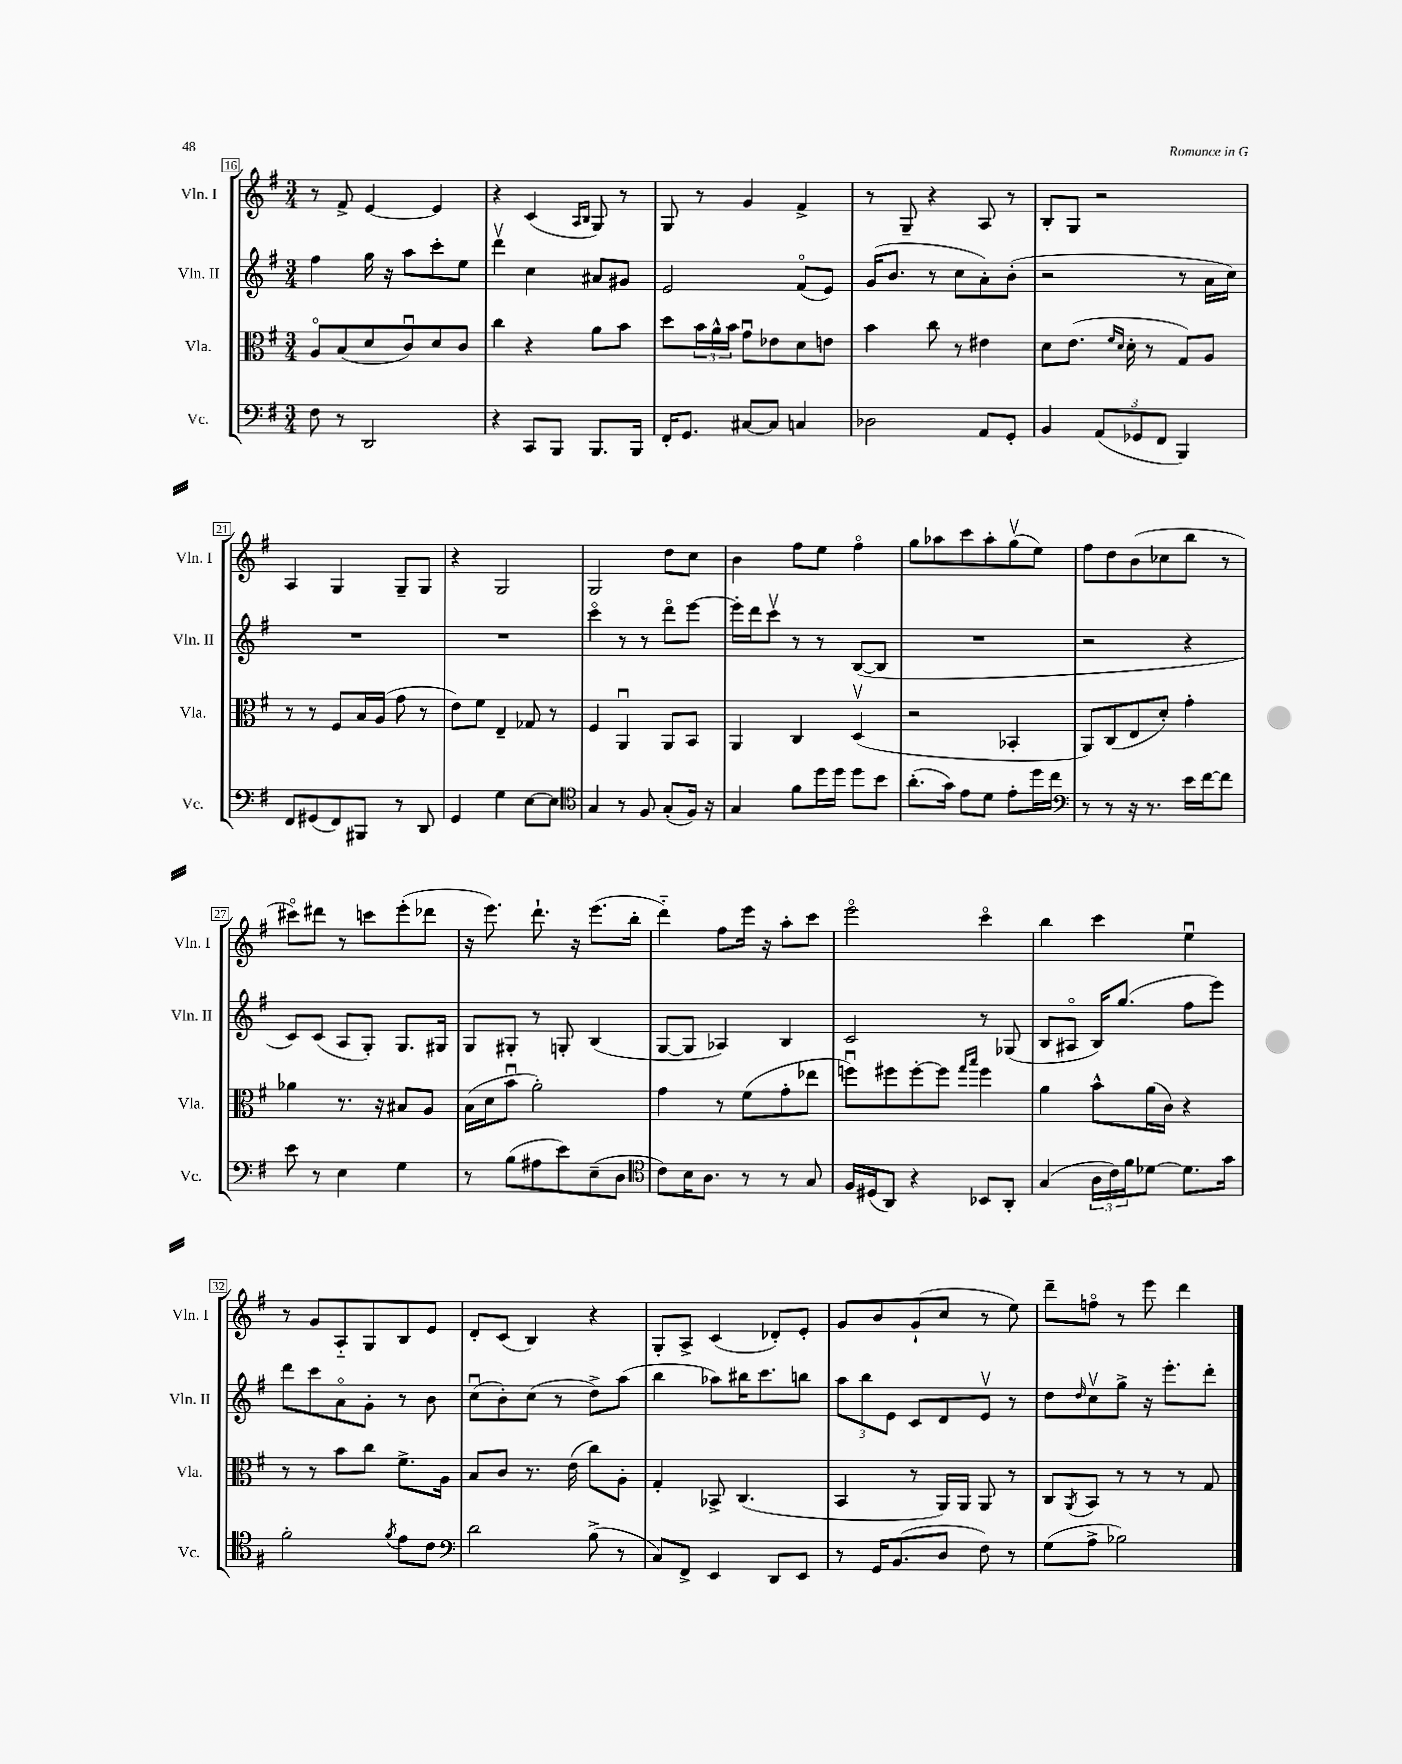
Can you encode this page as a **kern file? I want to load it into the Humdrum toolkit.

**kern	**kern	**kern	**kern
*staff4	*staff3	*staff2	*staff1
*clefF4	*clefC3	*clefG2	*clefG2
*k[f#]	*k[f#]	*k[f#]	*k[f#]
*M3/4	*M3/4	*M3/4	*M3/4
8F#	8Ao	4ff#	8r
8r	(8B	.	8f#^
2DD	8d	16gg	[4e
.	.	16r	.
.	8cu)	8aa	.
.	8d	8ccc'	4e]
.	8c	8ee	.
=	=	=	=
4r	4cc	4dddv	4r
8CC	4r	4cc	(4c
8BBB	.	.	.
.	.	.	16qqA
.	.	.	16qqB
8.BBB	8a	8a#	8G)
.	8b	8g#	8r
16BBB	.	.	.
=	=	=	=
16FF#'	8dd	2e	8G
8.GG	.	.	.
.	24b	.	8r
.	24a^^	.	.
.	24b	.	.
[8C#	8gu	.	4g
8C#]	8e-	.	.
4C	8d	(8f#o	4f#^
.	8e	8e)	.
=	=	=	=
2D-	4b	(16g	8r
.	.	8.b	.
.	.	.	8G~
.	8cc	8r	4r
.	8r	8cc	.
8AA	4e#	8a')	8A
8GG'	.	(8b'	8r
=	=	=	=
4BB	8d	2r	8B'
.	(8.e	.	8G
(12AA	.	.	2r
.	16qqf#	.	.
.	16qqd	.	.
.	16d'	.	.
12GG-	.	.	.
.	8r	.	.
12FF#	.	.	.
4BBB)	8G)	8r	.
.	8A	16a	.
.	.	16cc)	.
=	=	=	=
8FF#	8r	2.r	4A
(8GG#	8r	.	.
8FF#)	8F#	.	4G
8BBB#	16B	.	.
.	(16A	.	.
8r	8g	.	8G~
8DD	8r	.	8G
=	=	=	=
4GG	8e)	2.r	4r
.	8f#	.	.
4G	4E~	.	2G
[8E	8G-	.	.
8E]	8r	.	.
=	=	=	=
*clefC4	*	*	*
4G	4F#	4ccco	2G
8r	4AAu	8r	.
8F#	.	8r	.
(8G'	8AA	8dddo	8dd
16F#)	8BB	[8eee	8cc
16r	.	.	.
=	=	=	=
4G	4AA	16eee']	4b
.	.	16ddd	.
.	.	8cccv	.
8f#	4C	8r	8ff#
16dd	.	8r	8ee
16dd	.	.	.
8dd	(4Dv	([8B	4ff#o
8b	.	8B]	.
=	=	=	=
(8.a'	2r	2.r	8gg
.	.	.	8aa-
16g)	.	.	.
8e	.	.	8ccc
8d	.	.	8aa-'
8e'	4BB-'	.	(8ggv
16dd	.	.	8ee)
16cc	.	.	.
=	=	=	=
*clefF4	*	*	*
8r	8AA)	2r	8ff#
8r	(8C	.	8dd
16r	8E	.	(8b
8.r	.	.	.
.	8d')	.	8cc-
16e	4g'	4r	8bb
[16f#	.	.	.
8f#]	.	.	8r
=	=	=	=
8e	4a-	8c)	8ccc#o)
8r	.	(8c	8ddd#
4E	8.r	8A	8r
.	.	8G')	8ccc
.	16r	.	.
4G	8B#	8.G	(8eee'
.	8A	.	8ddd-
.	.	16G#	.
=	=	=	=
8r	(16B	8G	16r
.	16d	.	8.eee)
(8B	8bu	8G#'	.
8A#	2a')	8r	8.ddd`
8e)	.	8G'	.
.	.	.	16r
(8E~	.	(4B	(8.eee
8D	.	.	.
.	.	.	16bb'
=	=	=	=
*clefC4	*	*	*
8c)	4g	[8G	4ddd'~)
16B	.	8G]	.
8.A	.	.	.
.	8r	4A-)	8ff#
8r	(8f#	.	16eee
.	.	.	16r
8r	8g'	4B	8aa'
8G	8ee-	.	8ccc
=	=	=	=
16F#	8ffu)	2c	2eeeo
(16D#	.	.	.
8AA)	8ff#	.	.
4r	[8ff#'	.	.
.	8ff#]	.	.
.	16qqgg	.	.
.	16qqbb	.	.
8BB-	4ff#	8r	4ccco
8AA'	.	(8G-	.
=	=	=	=
(4G	4a	8B	4bb
.	.	8A#o	.
24A	8b^^	16B)	4ccc
24c)	.	.	.
.	.	(8.gg	.
24f#	.	.	.
[8d-	(16a	.	.
.	16c)	.	.
8.d-]	4r	8ff#	4eeu
.	.	8eee)	.
16g	.	.	.
=	=	=	=
2f#'	8r	8ddd	8r
.	8r	8ccc	8g
.	8b	8ao	8A'~
.	8cc	8g'	8G
8qf#	.	.	.
8e	8.f#^	8r	8B
8c	.	8b	8e
.	16A	.	.
=	=	=	=
*clefF4	*	*	*
2d	8B	(8ccu	8d'
.	8c	8b')	(8c
.	8.r	(8cc	4B)
.	.	8r	.
.	(16e	.	.
(8B^	8cc)	8dd^)	4r
8r	8A'	(8aa	.
=	=	=	=
8C)	4G'	4bb	8G'
8FF#^	.	.	8A^
4EE	8BB-^	8aa-)	(4c
.	(4.C	16bb#	.
.	.	8.ccc	.
8DD	.	.	8d-')
8EE	.	8bb	8e'
=	=	=	=
8r	4BB	12aa	8g
.	.	12bb	.
16GG	.	.	8b
.	.	12e	.
(8.BB	.	.	.
.	8r	8c	(8g`
8D	16AA)	8d	8cc
.	16AA	.	.
8F#)	8AA	8ev	8r
8r	8r	8r	8ee)
=	=	=	=
(8G	8C	8dd	8ddd~
.	8qAA	16qqdd	.
8A^	8BB	8ccv	8ffo
2B-)	8r	8gg^	8r
.	8r	16r	8eee
.	.	8.eee'	.
.	8r	.	4ddd
.	8G	8ddd'	.
==	==	==	==
*-	*-	*-	*-
